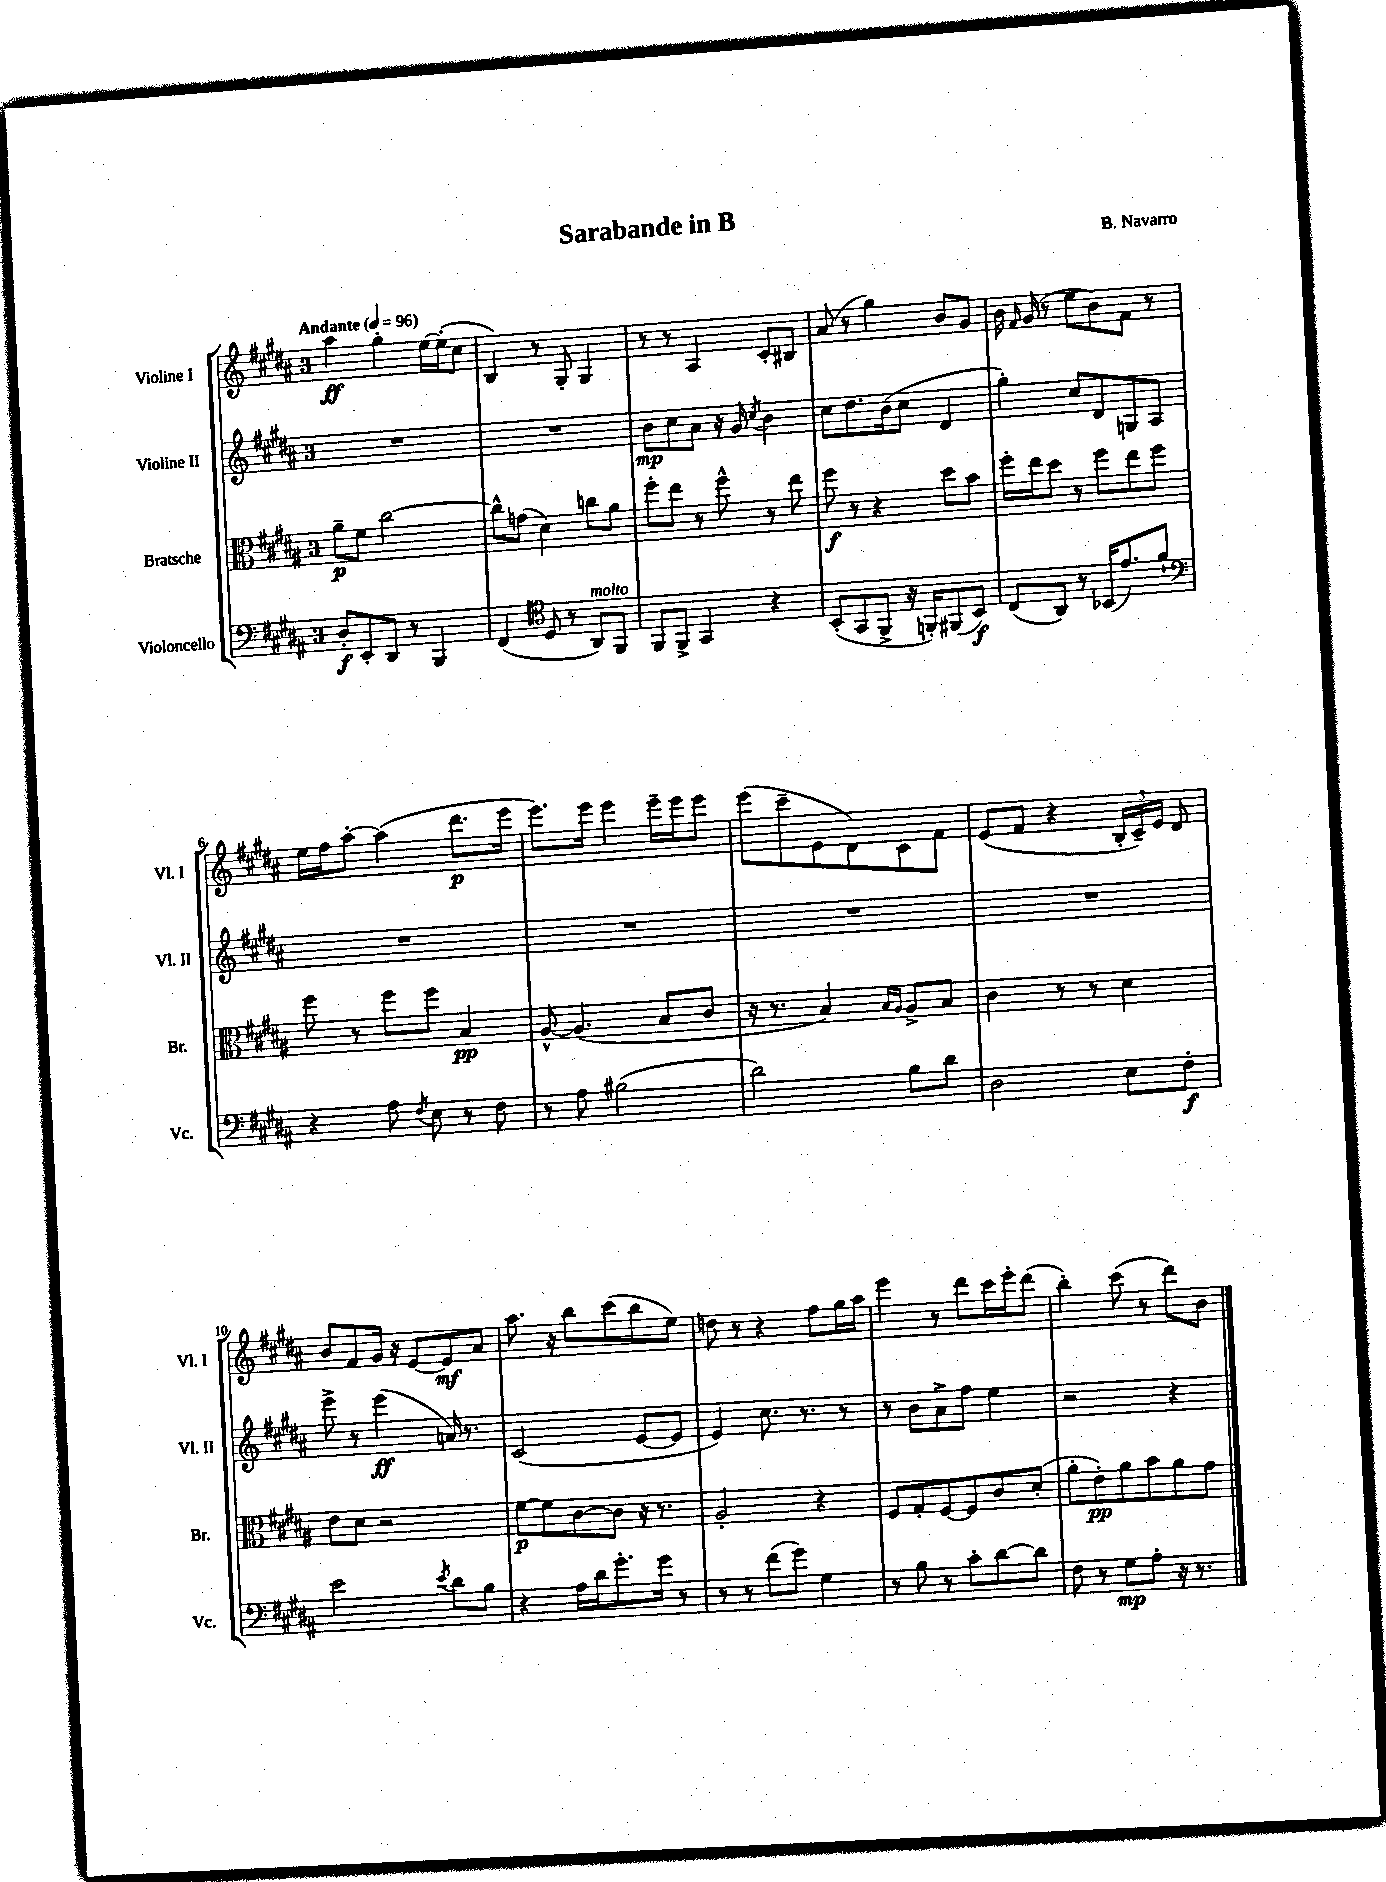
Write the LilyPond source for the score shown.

\header { title = "Sarabande in B" composer = "B. Navarro" }
<<
\new StaffGroup <<
\new Staff = "s0" \with { instrumentName = "Violine I" shortInstrumentName = "Vl. I" } {
    \clef treble \key b \major \once \override Staff.TimeSignature.style = #'single-digit \time 3/4 \tempo "Andante" 4 = 96
    \autoBeamOff ais''4\ff gis''4-. e''16[~ e''16-.( cis''8] |
    b4) r8 gis8-. gis4 |
    r8 r8 ais4 cis'8[-. bis8] |
    ais'8( r8 gis''4) b'8[ gis'8] |
    b'16 \grace { fis'16 } gis'16( r8 e''8[ b'8) fis'8] r8 |
    e''16[ fis''16 ais''8]~-. ais''4( dis'''8.[\p e'''16] |
    e'''8.[) e'''16] e'''4 e'''16[-- e'''16 e'''8] |
    e'''8[( cis'''8-- e'8 dis'8) cis'8 fis'8] |
    e'8[( fis'8] r4 \tuplet 3/2 { b16[-. cis'16--) e'16] } dis'8 |
    b'8[ fis'8 gis'16] r16 e'8[~ e'8\mf ais'8] |
    ais''8. r16 b''8[ cis'''8( b''8 e''8]) |
    d''8 r8 r4 fis''8[ gis''16 ais''16] |
    e'''4 r8 dis'''8[ cis'''16 e'''16-. dis'''8]( |
    b''4-.) cis'''8( r8 dis'''8[) b'8] \bar "|." |
}
\new Staff = "s1" \with { instrumentName = "Violine II" shortInstrumentName = "Vl. II" } {
    \clef treble \key b \major \once \override Staff.TimeSignature.style = #'single-digit \time 3/4
    \autoBeamOff R2. |
    R2. |
    b'8[\mp cis''8 ais'8] r16 gis'16 \acciaccatura { cis''8 } b'4 |
    cis''8[ dis''8. b'16( cis''8] dis'4 |
    gis''4-.) cis''8[ dis'8 g8 ais8] |
    R2. |
    R2. |
    R2. |
    R2. |
    e'''8-> r8 e'''4\ff( a'16) r8. |
    cis'2( e'8[~ e'8] |
    e'4) cis''8. r8. r8 |
    r8 b'8[ ais'8-> fis''8] e''4 |
    r2 r4 \bar "|." |
}
\new Staff = "s2" \with { instrumentName = "Bratsche" shortInstrumentName = "Br." } {
    \clef alto \key b \major \once \override Staff.TimeSignature.style = #'single-digit \time 3/4
    \autoBeamOff ais'8[--\p fis'8] cis''2~ |
    cis''8[-^ g'8]( dis'4) c''8[ ais'8] |
    fis''8[-. e''8] r8 fis''8-^ r8 e''8 |
    fis''8\f r8 r4 dis''8[ b'8] |
    fis''16[-. e''16 dis''8] r8 fis''8[ e''8 fis''8] |
    fis''8 r8 fis''8[ fis''8] b4\pp |
    ais8~-^ ais4.( b8[ cis'8] |
    r16 r8. b4) \grace { b16[ ais16] } ais8[-> b8] |
    cis'4 r8 r8 dis'4 |
    e'8[ dis'8] r2 |
    fis'8[~\p fis'8 cis'8~ cis'8] r16 r8. |
    ais2-. r4 |
    fis8[ gis8-. fis8~ fis8 cis'8 dis'8]-.( |
    ais'8[-. e'8-.\pp) ais'8 b'8 ais'8 gis'8] \bar "|." |
}
\new Staff = "s3" \with { instrumentName = "Violoncello" shortInstrumentName = "Vc." } {
    \clef bass \key b \major \once \override Staff.TimeSignature.style = #'single-digit \time 3/4
    \autoBeamOff dis8[-.\f e,8-. dis,8] r8 b,,4 |
    fis,4( \clef tenor dis8 r8 ais,8[^\markup { \italic "molto" }) fis,8] |
    fis,8[ fis,8]-> gis,4 r4 |
    b,8[-.( gis,8 fis,8]-> r16 f,16[-.) fis,8( b,8]\f) |
    cis8[( ais,8]) r8 bes,16[( e'8.) fis'8]-! |
    \clef bass r4 ais8 \acciaccatura { fis8 } e8 r8 fis8 |
    r8 ais8 bis2( |
    dis'2) b8[ dis'8] |
    dis2 e8[ fis8]-.\f |
    e'2 \acciaccatura { e'8 } dis'8[ b8] |
    r4 ais16[ dis'16 gis'8.-. gis'16] r8 |
    r8 r8 fis'8[( gis'8]) gis4 |
    r8 b8 r8 cis'8[-. dis'8~ dis'8] |
    fis8 r8 gis8[\mp ais8]-. r16 r8. \bar "|." |
}
>>
>>
